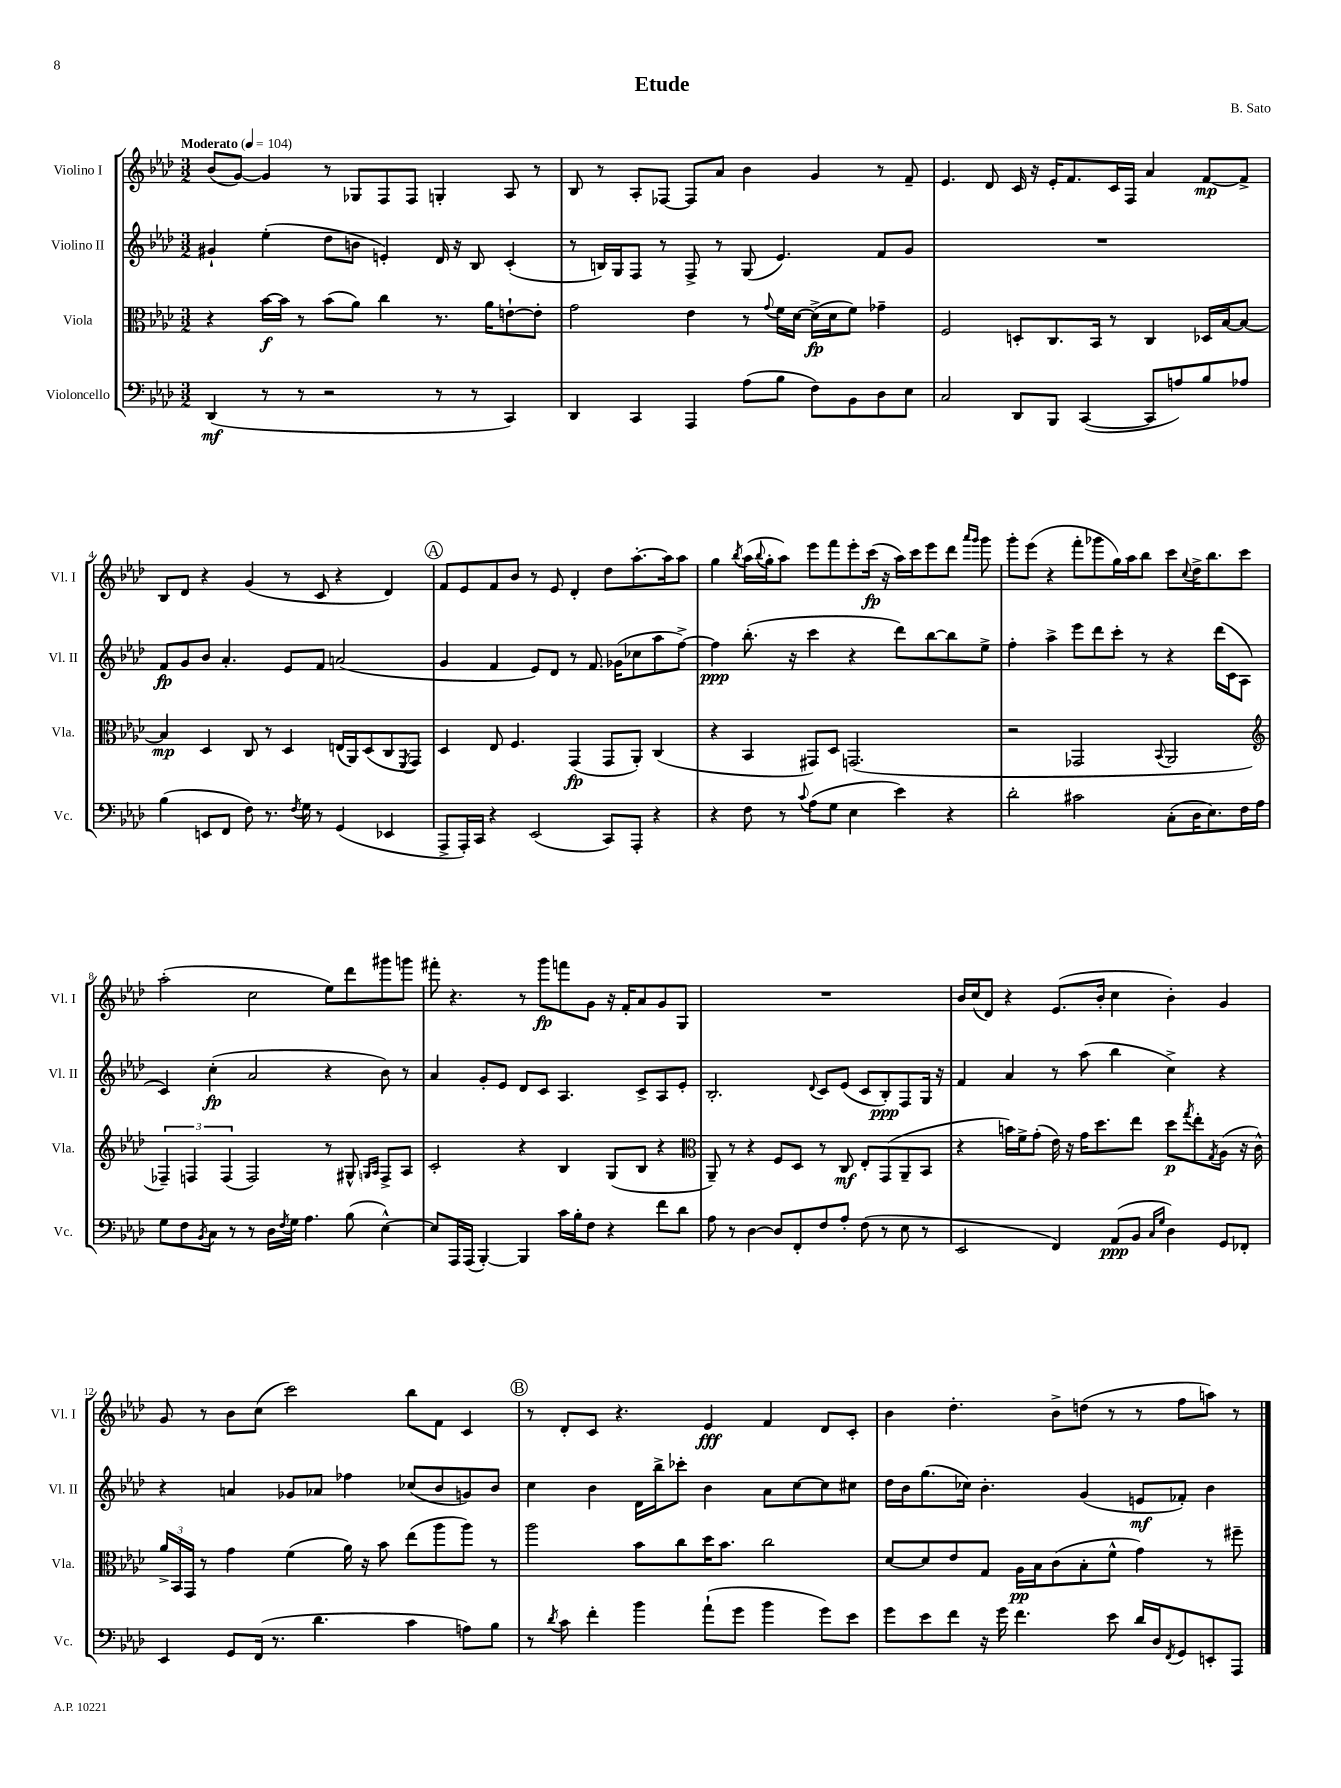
\header { title = "Etude" composer = "B. Sato" }
<<
\new StaffGroup <<
\new Staff = "s0" \with { instrumentName = "Violino I" shortInstrumentName = "Vl. I" } {
    \clef treble \key aes \major \numericTimeSignature \time 3/2 \tempo "Moderato" 4 = 104
    bes'8( g'8~) g'4 r8 ges8 f8 f8 g4-. aes8 r8 |
    bes8 r8 aes8-. fes8~ fes8 aes'8 bes'4 g'4 r8 f'8-- |
    ees'4. des'8 c'16 r16 ees'16-. f'8. c'16 f16 aes'4 f'8~\mp f'8-> |
    bes8 des'8 r4 g'4( r8 c'8 r4 des'4) |
    \mark \markup { \circle "A" } f'8 ees'8 f'8 bes'8 r8 ees'8 des'4-. des''8 aes''8.~-. aes''16 aes''8 |
    g''4 \acciaccatura { bes''8 } aes''16( \appoggiatura { bes''8 } g''16-. aes''8) ees'''8 f'''8 ees'''8-. c'''16\fp( r16 aes''16) c'''16 ees'''8 des'''8 \grace { aes'''16 g'''16 } g'''8 |
    g'''8-. ees'''8( r4 f'''8-. ges'''8 g''16) aes''16 bes''8 c'''8 \appoggiatura { c''8 } des''16-> bes''8. c'''8 |
    aes''2-.( c''2 ees''8) des'''8 gis'''8 g'''8 |
    fis'''8-. r4. r8 g'''8\fp f'''8 g'8 r16 f'16-. aes'8 g'8 g8 |
    R1. |
    bes'16 c''16( des'8) r4 ees'8.( bes'16-. c''4 bes'4-.) g'4 |
    g'8 r8 bes'8 c''8( c'''2) bes''8 f'8 c'4 |
    \mark \markup { \circle "B" } r8 des'8-. c'8 r4. ees'4\fff f'4 des'8 c'8-. |
    bes'4 des''4.-. bes'8-> d''8( r8 r8 f''8 a''8) r8 \bar "|." |
}
\new Staff = "s1" \with { instrumentName = "Violino II" shortInstrumentName = "Vl. II" } {
    \clef treble \key aes \major \numericTimeSignature \time 3/2
    gis'4-! ees''4-.( des''8 b'8 e'4-.) des'16 r16 bes8 c'4-.( |
    r8 b16) g16 f8 r8 f8-> r8 g8( ees'4.) f'8 g'8 |
    R1. |
    f'8\fp g'8 bes'8 aes'4.-. ees'8 f'8 a'2( |
    \mark \markup { \circle "A" } g'4 f'4 ees'8) des'8 r8 f'8. ges'16( ces''8 aes''8 f''8~->) |
    f''4\ppp bes''8.-.( r16 c'''4 r4 des'''8) bes''8~ bes''8 ees''8-> |
    f''4-. aes''4-> ees'''8 des'''8 c'''8-. r8 r4 des'''16( c'16 aes8 |
    c'4) c''4-.\fp( aes'2 r4 bes'8) r8 |
    aes'4 g'8-. ees'8 des'8 c'8 aes4. c'8-> aes8 ees'8-. |
    bes2.-. \appoggiatura { des'8 } c'8 ees'8( c'8 bes8-.\ppp) f8 g16 r16 |
    f'4 aes'4 r8 aes''8( bes''4 c''4->) r4 |
    r4 a'4 ges'8 aes'8 fes''4 ces''8( bes'8 g'8) bes'8 |
    \mark \markup { \circle "B" } c''4 bes'4 des'16 bes''16-> ces'''8-. bes'4 aes'8 c''8~ c''8 cis''8 |
    des''16 bes'16 g''8.( ces''16) bes'4.-. g'4( e'8\mf fes'8-.) bes'4 \bar "|." |
}
\new Staff = "s2" \with { instrumentName = "Viola" shortInstrumentName = "Vla." } {
    \clef alto \key aes \major \numericTimeSignature \time 3/2
    r4 bes'16~\f bes'16 r8 bes'8( aes'8) c''4 r8. aes'16 e'8~-! e'8-. |
    g'2 ees'4 r8 \appoggiatura { g'8 } f'16 des'16~ des'16->\fp( des'16 f'8) ges'4-- |
    f2 d8-. c8. bes,16 r8 c4 des16 bes16~ bes8~ |
    bes4\mp des4 c8 r8 des4 e16( aes,16) des8( c8 \acciaccatura { f,8 } g,8) |
    \mark \markup { \circle "A" } des4 ees8 f4. g,4\fp( g,8 aes,8-.) c4( |
    r4 bes,4 gis,8) des8 g,2.( |
    r2 ges,2 \appoggiatura { bes,8 } aes,2 |
    \clef treble \tuplet 3/2 { fes4--) f4 f4( } f2) r8 gis8-^ \grace { g16 aes16 } f8-> aes8 |
    c'2-. r4 bes4 g8( bes8 r4 |
    \clef alto aes,8--) r8 r4 f8 des8 r8 c8\mf ees8-. g,8( aes,8-- bes,8 |
    r4 b'16) f'16-> g'8-.( ees'16) r16 g'16 des''8. ees''8 des''8\p \acciaccatura { g''8 } ees''8-. \acciaccatura { g8 } aes8( r16 c'16-^) |
    \tuplet 3/2 { aes'16-> bes,16 g,16 } r8 g'4 f'4( aes'16) r16 bes'8 ees''8( aes''8 aes''8) r8 |
    \mark \markup { \circle "B" } aes''2 bes'8 c''8 des''16 bes'8. c''2 |
    des'8~ des'8 ees'8 g8 aes16\pp bes16 c'8( bes8-. f'8-^ g'4) r8 fis''8-- \bar "|." |
}
\new Staff = "s3" \with { instrumentName = "Violoncello" shortInstrumentName = "Vc." } {
    \clef bass \key aes \major \numericTimeSignature \time 3/2
    des,4\mf( r8 r8 r2 r8 r8 c,4) |
    des,4 c,4 aes,,4 aes8( bes8 f8) bes,8 des8 ees8 |
    c2 des,8 bes,,8 c,4~( c,8 a8) bes8 aes8 |
    bes4( e,8 f,8 f8) r8. \acciaccatura { f8 } g16 r8 g,4( ees,4 |
    \mark \markup { \circle "A" } aes,,8-> aes,,16-.) c,16 r4 ees,2( c,8) aes,,8-. r4 |
    r4 f8 r8 \appoggiatura { c'8 } aes8( g8 ees4 ees'4) r4 |
    des'2-. cis'2 c8-.( des16 ees8.) f16 aes16 |
    g8 f8 \acciaccatura { bes,8 } c8 r8 r8 des16 \acciaccatura { f8 } g16 aes4. bes8( ees4~-^) |
    ees8 aes,,16 aes,,16( bes,,4~-.) bes,,4 c'16 bes16-. f8 r4 f'8 des'8 |
    aes8 r8 des4~ des8 f,8-. f8 aes8-. f8( r8 ees8 r8 |
    ees,2 f,4) aes,8\ppp( bes,8 \grace { c16 g16 } des4) g,8 fes,8-. |
    ees,4 g,8 f,16( r8. des'4. c'4 a8) bes8 |
    \mark \markup { \circle "B" } r8 \acciaccatura { des'8 } c'8 f'4-. bes'4 aes'8-!( g'8 bes'4 g'8) ees'8 |
    g'8 ees'8 f'8 r16 g'16 f'4. ees'8 des'16 des16 \acciaccatura { f,8 } g,8 e,8-. aes,,8 \bar "|." |
}
>>
>>
